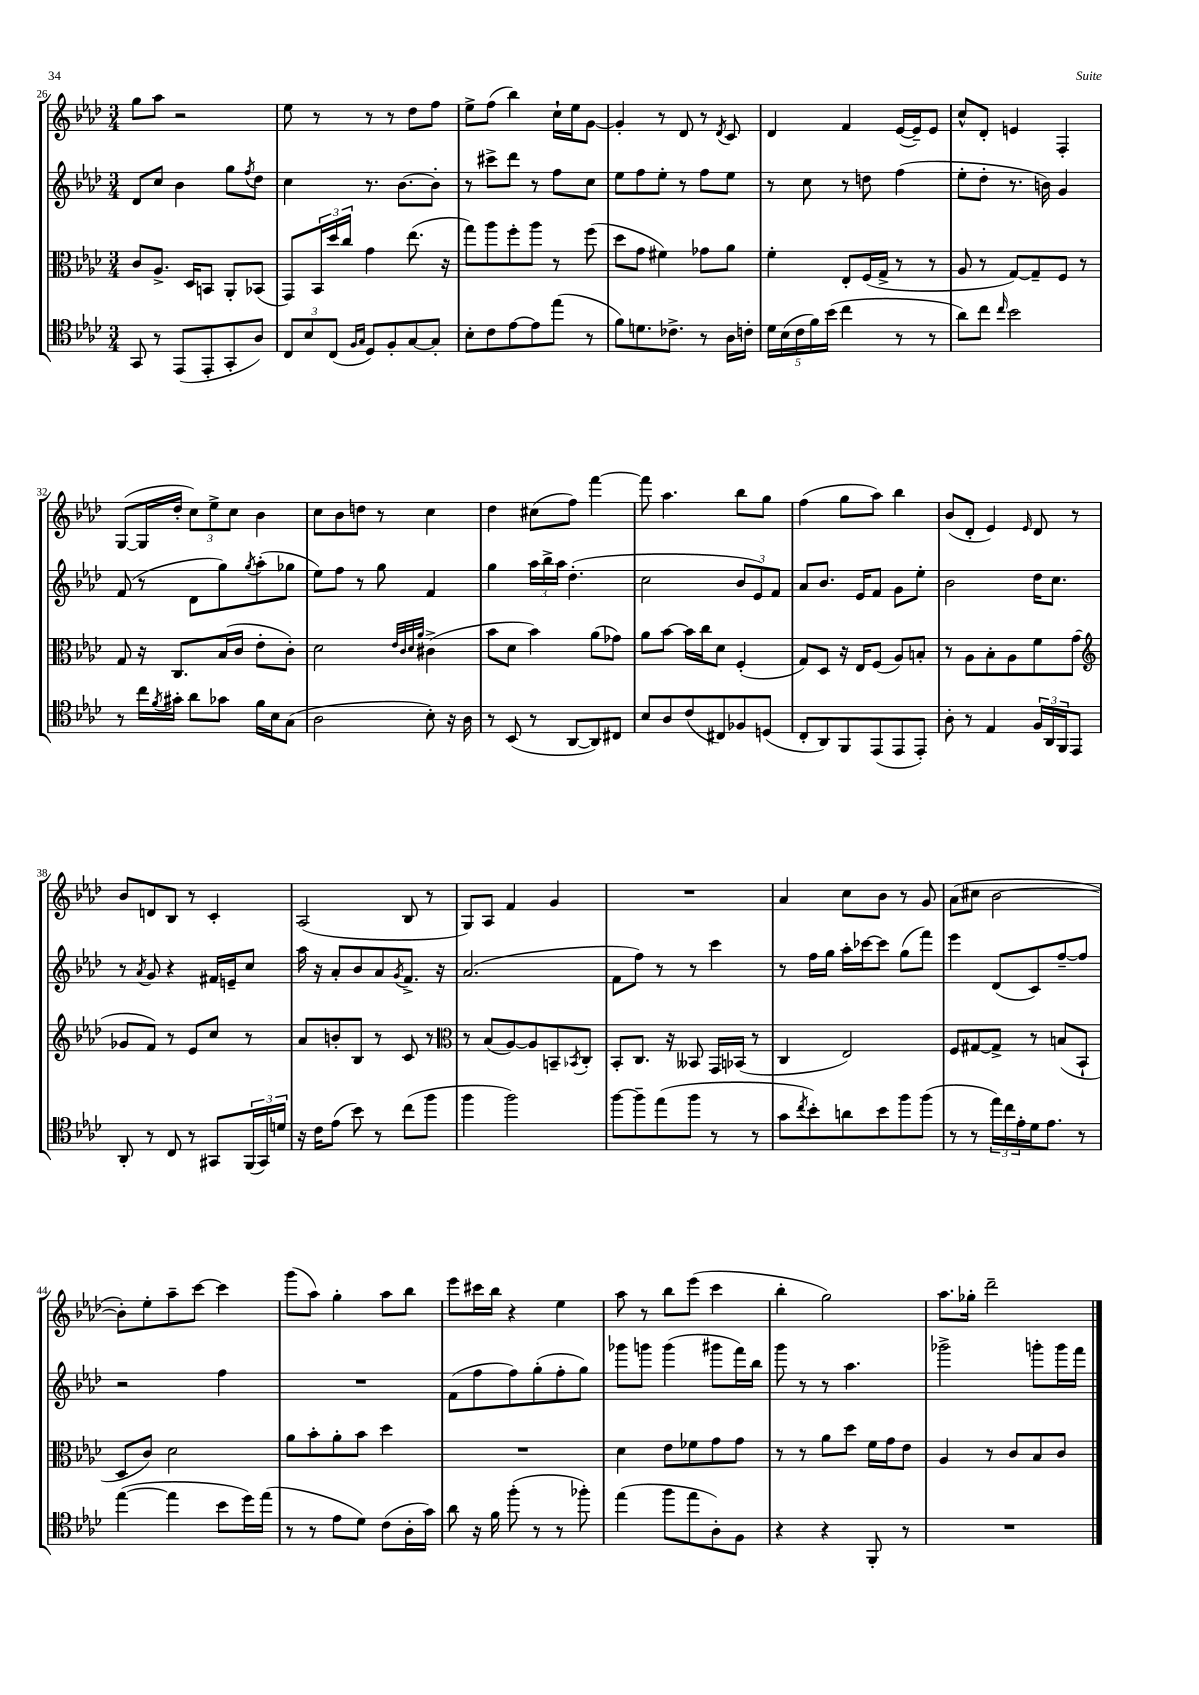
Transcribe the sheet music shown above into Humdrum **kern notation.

**kern	**kern	**kern	**kern
*staff4	*staff3	*staff2	*staff1
*clefC4	*clefC3	*clefG2	*clefG2
*k[b-e-a-d-]	*k[b-e-a-d-]	*k[b-e-a-d-]	*k[b-e-a-d-]
*M3/4	*M3/4	*M3/4	*M3/4
8GG	8c	8d-	8gg
8r	8.A-^	8cc	8aa-
(8EE-	.	4b-	2r
.	16D-	.	.
8EE-'	8BB	.	.
8GG'	8AA-'	8gg	.
.	.	8qff	.
8A-)	(8BB-	8dd-	.
=	=	=	=
12C	8GG)	4cc	8ee-
12B-	.	.	.
.	24BB-	.	8r
(12C	24dd-	.	.
.	24cc	.	.
16qqF	.	.	.
16qqG	.	.	.
8D-)	4g	8.r	8r
8F'	.	.	8r
.	.	[8.b-	.
[8G	(8.ee-	.	8dd-
8G']	.	8b-']	8ff
.	16r	.	.
=	=	=	=
8B-'	8gg)	8r	8ee-^
8c	8aa-	8ccc#^	(8ff
[8e-	8ff'	8ddd-	4bb-)
8e-]	8aa-	8r	.
(8ee-	8r	8ff	16cc`
.	.	.	16ee-
8r	(8ff	8cc	[8g
=	=	=	=
8f)	8dd-	8ee-	4g']
8.d	8g	8ff	.
.	4f#)	8ee-'	8r
8.c-^	.	.	.
.	.	8r	8d-
8r	8g-	8ff	8r
.	.	.	8qd-
16A-	8a-	8ee-	8c
16c'	.	.	.
=	=	=	=
20d-	4f'	8r	4d-
(20B-	.	.	.
20c	.	.	.
.	.	8cc	.
20f)	.	.	.
(20b-	.	.	.
4cc	8E-'	8r	4f
.	(16F	8dd	.
.	16G^	.	.
8r	8r	(4ff	([16e-
.	.	.	16e-~])
8r	8r	.	8e-
=	=	=	=
8a-)	8A-	8ee-'	8cc^^
8cc	8r	8dd-'	8d-'
16qqcc	.	.	.
2b-	[8G)	8.r	4e
.	8G~]	.	.
.	.	16b)	.
.	8F	4g	4F'
.	8r	.	.
=	=	=	=
8r	8G	(8f	([8G
16cc	16r	8r	16G]
8qf	.	.	.
16g#'	8.C	.	16dd-'
8a-	.	8d-	12cc)
.	.	.	12ee-^
8g-	(16B-	8gg)	.
.	.	.	12cc
.	16c	.	.
.	.	8qgg	.
16f	8e-'	(8aa-'	4b-
16B-	.	.	.
(8G	8c')	8gg-	.
=	=	=	=
2A-	2d-	8ee-)	8cc
.	.	8ff	8b-
.	.	8r	8dd
.	.	8gg	8r
.	32qqe-	.	.
.	32qqc	.	.
.	32qqd-	.	.
.	32qqa-	.	.
8B-')	(4c#^	4f	4cc
16r	.	.	.
16A-	.	.	.
=	=	=	=
8r	8b-	4gg	4dd-
(8BB-	8d-	.	.
8r	4b-)	24aa-	(8cc#
.	.	24bb-^	.
.	.	24aa-	.
[8AA-	.	(4.dd-'	8ff)
8AA-])	(8a-	.	[4fff
8C#	8g-)	.	.
=	=	=	=
8B-	8a-	2cc	8fff]
8A-	[8b-	.	4.aa-
(8c	16b-]	.	.
.	16cc	.	.
8C#)	8d-	.	.
8F-	(4F'	12b-	8bb-
.	.	12e-)	.
(8D	.	.	8gg
.	.	12f	.
=	=	=	=
8C'	8G)	8a-	(4ff
8AA-)	8D-	8.b-	.
8FF	16r	.	8gg
.	16E-	16e-	.
(8EE-	(8F	8f	8aa-)
8EE-	8A-)	8g	4bb-
8EE-')	8B'	8ee-'	.
=	=	=	=
8A-'	8r	2b-	(8b-
8r	8A-	.	8d-'
4E-	8B-'	.	4e-)
.	8A-	.	.
.	.	.	16qqe-
24F	8f	16dd-	8d-
24AA-	.	.	.
.	.	8.cc	.
24FF	.	.	.
8EE-	(8g	.	8r
=	=	=	=
*	*clefG2	*	*
8AA-'	8g-	8r	8b-
.	.	8qa-	.
8r	8f)	8g	8d
8C	8r	4r	8B-
8r	8e-	.	8r
8GG#	8cc	16f#	4c'
.	.	16e~	.
(24FF	8r	8cc	.
24GG#)	.	.	.
24d	.	.	.
=	=	=	=
16r	8a-	16aa-	(2A-
16c	.	16r	.
(8e-	8b'	8a-'	.
8b-)	8B-	8b-	.
8r	8r	8a-	.
.	.	8qg	.
(8cc	8c	8.f^	8B-
8ff	8r	.	8r
.	.	16r	.
=	=	=	=
*	*clefC3	*	*
4ff	8r	(2.a-	8G)
.	(8B-	.	8A-
2ff)	[8A-)	.	4f
.	8A-]	.	.
.	8BB~	.	4g
.	8qBB-	.	.
.	8C'	.	.
=	=	=	=
[8ff	8BB-'	8f	2.r
8ff~]	8.C	8ff)	.
(8ee-	.	8r	.
.	16r	.	.
8ff	8BB--	8r	.
8r	16GG	4ccc	.
.	(16BB-	.	.
8r	8r	.	.
=	=	=	=
8g	4C	8r	4a-
8qcc	.	.	.
8b-')	.	16ff	.
.	.	16gg	.
8a	2E-)	16aa-'	8cc
.	.	[16ccc-	.
8b-	.	8ccc-]	8b-
8ff	.	(8gg	8r
(8ff	.	8fff)	8g
=	=	=	=
8r	8F	4eee-	(8a-
8r	[8G#	.	8cc#
24ee-)	8G#^]	(8d-	[2b-
24cc	.	.	.
24e-'	.	.	.
16d-	8r	8c)	.
8.e-	.	.	.
.	(8B	[8ff~	.
8r	8BB-`	8ff]	.
=	=	=	=
([4ee-	8D-	2r	8b-'])
.	8c)	.	8ee-'
4ee-]	2d-	.	8aa-~
.	.	.	[8ccc
8b-	.	4ff	4ccc]
16dd-)	.	.	.
(16ee-	.	.	.
=	=	=	=
8r	8a-	2.r	(8ggg
8r	8b-'	.	8aa-)
8e-	8a-'	.	4gg'
8d-)	8b-	.	.
(8c	4dd-	.	8aa-
16A-'	.	.	8bb-
16g)	.	.	.
=	=	=	=
8a-	2.r	(8f	8eee-
16r	.	8ff	16ccc#
16f	.	.	16bb-
(8ff'	.	8ff)	4r
8r	.	(8gg'	.
8r	.	8ff'	4ee-
8ff-')	.	8gg)	.
=	=	=	=
(4ee-	4d-	8ggg-	8aa-
.	.	8ggg	8r
8ff	8e-	(4ggg	8bb-
8ee-	8f-	.	(8eee-
8A-')	8g	8ggg#	4ccc
8F	8g	16fff)	.
.	.	16bb-	.
=	=	=	=
4r	8r	8ggg	4bb-'
.	8r	8r	.
4r	8a-	8r	2gg)
.	8dd-	4.aa-	.
8FF'	16f	.	.
.	16g	.	.
8r	8e-	.	.
=	=	=	=
2.r	4A-	2ggg-^	8.aa-
.	.	.	16gg-'
.	8r	.	2ddd-~
.	8c	.	.
.	8B-	8ggg'	.
.	8c	16ggg	.
.	.	16fff	.
==	==	==	==
*-	*-	*-	*-
